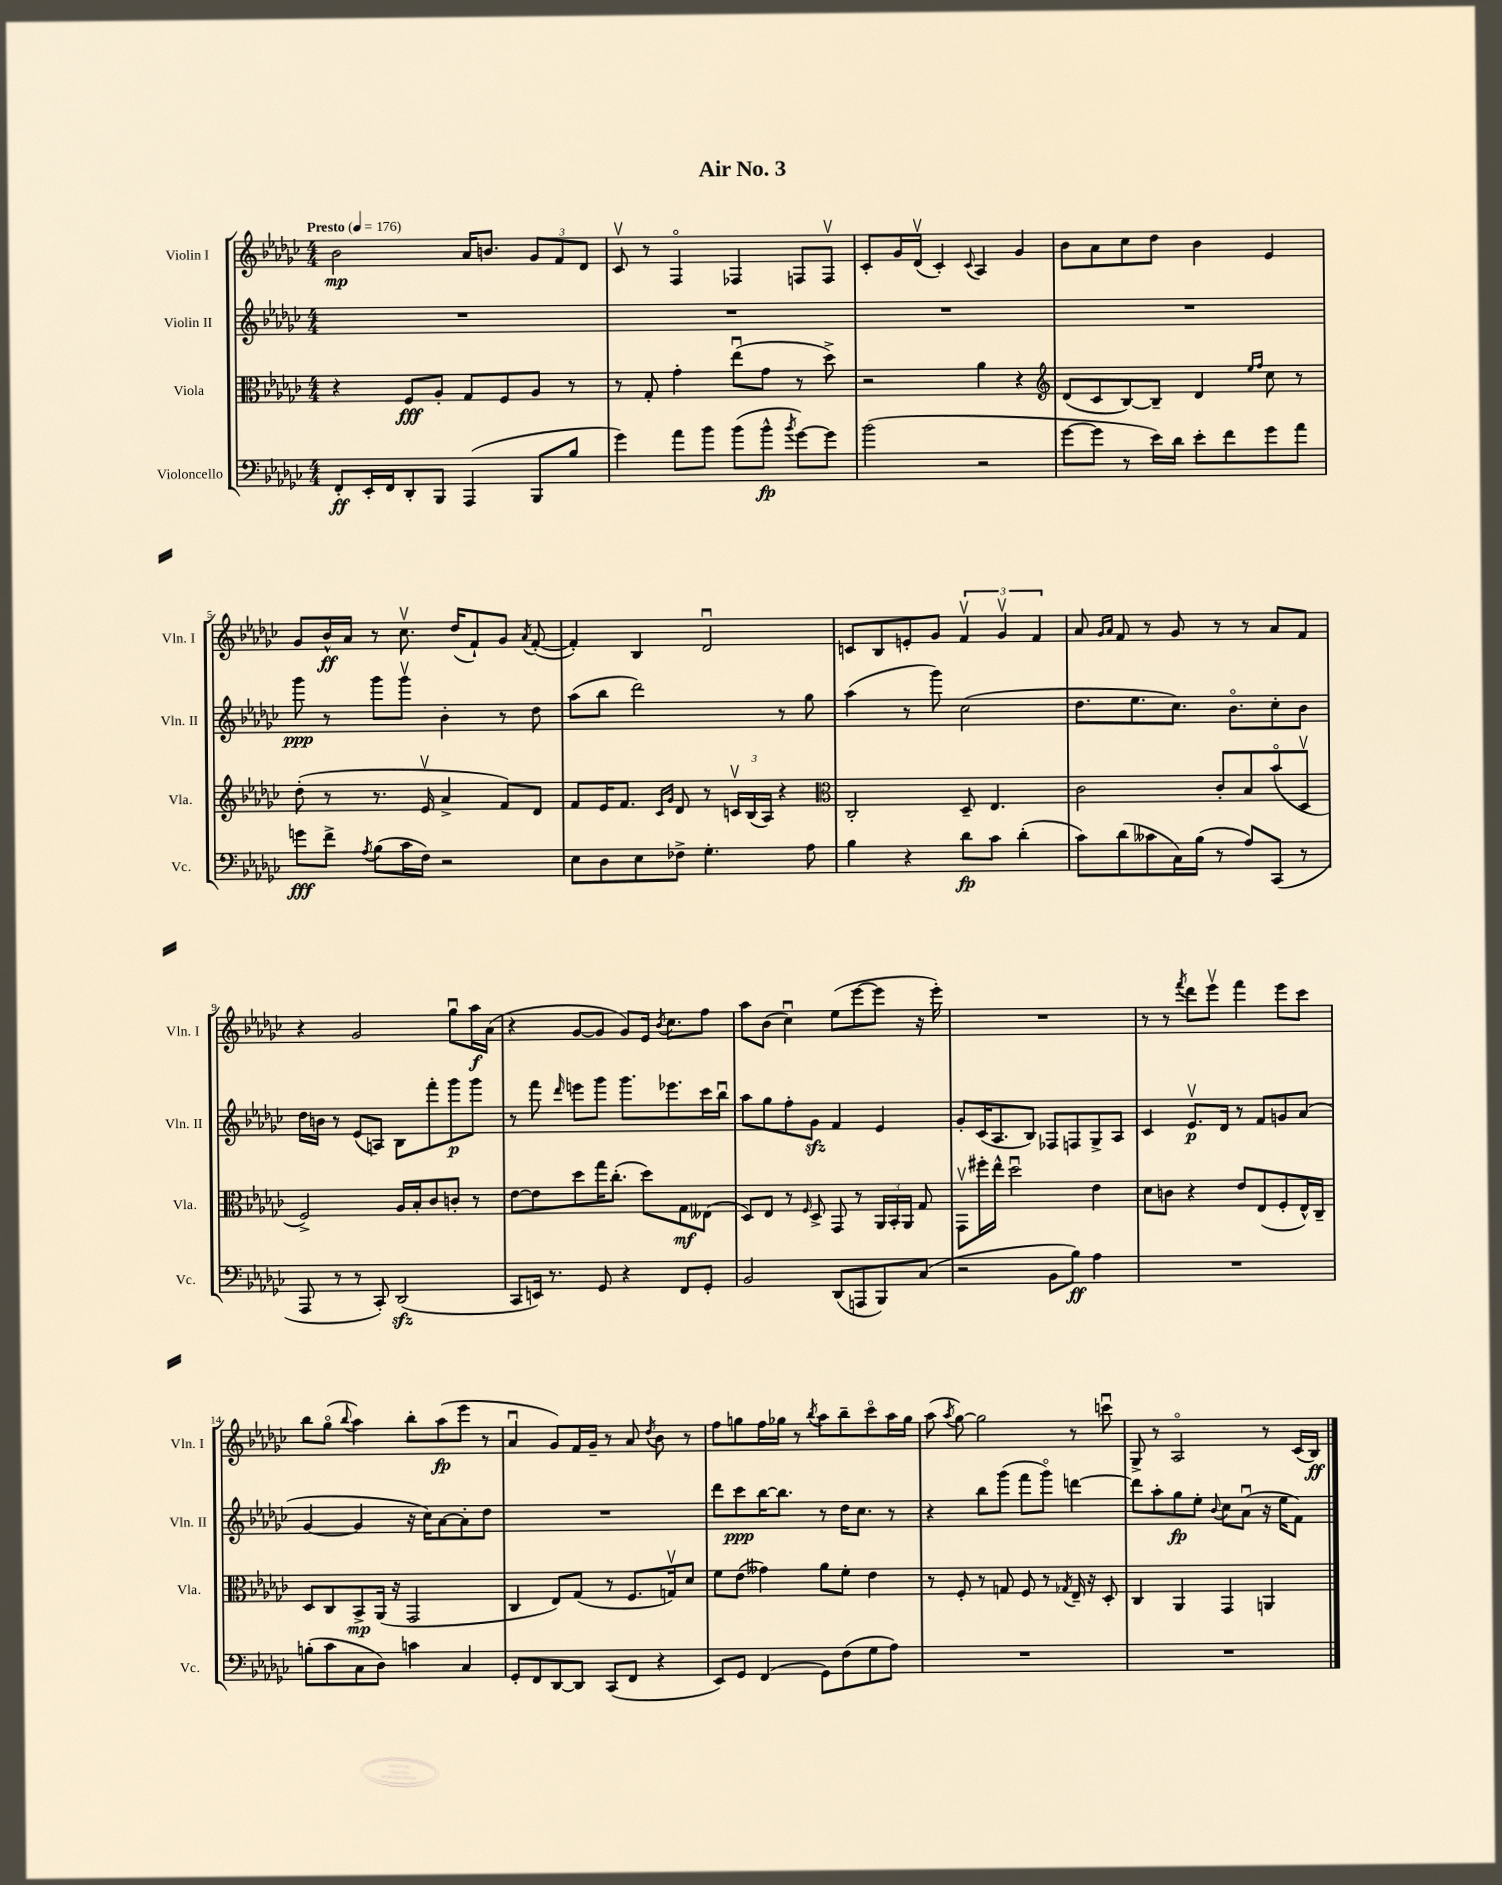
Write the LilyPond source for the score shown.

\header { title = "Air No. 3" }
<<
\new StaffGroup <<
\new Staff = "s0" \with { instrumentName = "Violin I" shortInstrumentName = "Vln. I" } {
    \clef treble \key ges \major \numericTimeSignature \time 4/4 \tempo "Presto" 4 = 176
    \autoBeamOff bes'2\mp aes'16[ b'8.] \tuplet 3/2 { ges'8[ f'8 des'8] } |
    ces'8\upbow r8 f4\flageolet fes4 f8[ f8]\upbow |
    ces'8[-. ges'16 des'16]\upbow( ces'4-.) \appoggiatura { ces'8 } aes4 ges'4 |
    bes'8[ aes'8 ces''8 des''8] bes'4 ees'4 |
    ges'8[ bes'16-^\ff aes'16] r8 ces''8.\upbow des''16[( f'8-!) ges'8] \acciaccatura { aes'8 } f'8~-.( |
    f'4-.) bes4 des'2\downbow |
    c'8[ bes8 e'8-. ges'8] \tuplet 3/2 { f'4\upbow ges'4\upbow f'4 } |
    aes'8 \grace { ges'16[ aes'16] } f'8 r8 ges'8 r8 r8 aes'8[ f'8] |
    r4 ges'2 ges''8[\downbow aes''16\f aes'16]( |
    r4 ges'8[~ ges'8] ges'8[) ees'16] \acciaccatura { bes'8 } ces''8.[ f''8] |
    aes''8[ bes'8]( ces''4\downbow) ees''8[( ees'''8~ ees'''8] r16 ees'''16-.) |
    R1 |
    r8 r8 \acciaccatura { f'''8 } des'''8[ ees'''8]\upbow f'''4 ees'''8[ ces'''8] |
    bes''8[ ges''8]\flageolet( \appoggiatura { bes''8 } aes''4) bes''8[-. aes''8\fp( ees'''8] r8 |
    aes'4\downbow ges'8[) f'16 ges'16]-- r8 aes'8 \acciaccatura { des''8 } bes'8 r8 |
    f''8[ g''8 f''16 ges''16] r8 \acciaccatura { bes''8 } aes''8[ bes''8-- ces'''8\flageolet aes''16 ges''16] |
    aes''8( \acciaccatura { aes''8 } ges''8~) ges''2 r8 c'''8\downbow |
    ges8-> r8 aes2\flageolet r8 ces'16[( bes16]\ff) \bar "|." |
}
\new Staff = "s1" \with { instrumentName = "Violin II" shortInstrumentName = "Vln. II" } {
    \clef treble \key ges \major \numericTimeSignature \time 4/4
    \autoBeamOff R1 |
    R1 |
    R1 |
    R1 |
    ges'''8\ppp r8 ges'''8[ ges'''8]\upbow bes'4-. r8 des''8 |
    aes''8[( bes''8] des'''2) r8 ges''8 |
    aes''4( r8 ges'''8) ces''2( |
    des''8.[ ees''8. ces''8.]) bes'8.[\flageolet ces''8-. bes'8] |
    des''16[ b'16] r8 ees'8[( a8]) bes8[ f'''8-. ges'''8\p ges'''8] |
    r8 f'''8 \grace { des'''16 } e'''8[ ges'''8] ges'''8.[ ees'''8. ces'''16 bes''16]\downbow |
    aes''8[ ges''8 f''8-. ges'8]\sfz f'4 ees'4 |
    ges'8[-. ces'16( aes8. bes8]) fes8[ f8 ges8-> aes8] |
    ces'4 ees'8.[\upbow\p des'16] r8 f'8[ g'8 aes'8]( |
    ges'4~ ges'4 r16 ces''16[) aes'8~ aes'8-. des''8] |
    R1 |
    des'''8[ ces'''8\ppp bes''16~ bes''8.] r8 des''16[ ces''8.] r8 |
    r4 bes''8[ ges'''8]( f'''8[ ges'''8]\flageolet) d'''4~ |
    d'''8[ aes''8-. ges''8\fp ees''8]-. \appoggiatura { bes'8 } ces''8[ aes'8]\downbow( r16 ees''16[ f'8]) \bar "|." |
}
\new Staff = "s2" \with { instrumentName = "Viola" shortInstrumentName = "Vla." } {
    \clef alto \key ges \major \numericTimeSignature \time 4/4
    \autoBeamOff r4 f8[\fff aes8]-. ges8[ f8 aes8] r8 |
    r8 ges8-. ges'4-. ees''8[\downbow( ges'8] r8 des''8->) |
    r2 aes'4 r4 |
    \clef treble des'8[( ces'8 bes8~) bes8]-- des'4 \grace { ees''16[ f''16] } ces''8 r8 |
    des''8-.( r8 r8. ees'16\upbow aes'4-> f'8[) des'8] |
    f'8[ ees'16 f'8.] \grace { ces'16[ ges'16] } des'8 r8 \tuplet 3/2 { c'16[\upbow bes16( aes16]) } r4 |
    \clef alto ces2-. des8-- ees4. |
    ces'2 ces'8[-. bes8 bes'8\flageolet( des8]\upbow |
    f2->) aes16[ bes16-. ces'8 c'8]-. r8 |
    ees'8[~ ees'8 des''8 ges''16 ces''8.]-.( des''8[) ges8\mf eeses8]( |
    des8[) ees8] r8 \grace { f16 } des8-> ges,8 r8 \tuplet 3/2 { aes,16[ bes,16-. aes,16] } ges8 |
    ges,8[\upbow fis''16-. ees''16]-^ des''2\downbow ees'4 |
    des'8[ c'8] r4 ees'8[ ees8( f8-. ees16-^) ces16]-- |
    des8[ ces8 bes,8->\mp aes,16]( r16 ges,2 |
    ces4 ees8[) ges8]( r8 f8.[ g16\upbow) des'8] |
    f'8[ ees'8]( geses'4) aes'8[ f'8]-. ees'4 |
    r8 f8-. r8 g8 f8 r8 \acciaccatura { ges8 } ees16-- r16 des8-. |
    ces4 aes,4 ges,4 a,4 \bar "|." |
}
\new Staff = "s3" \with { instrumentName = "Violoncello" shortInstrumentName = "Vc." } {
    \clef bass \key ges \major \numericTimeSignature \time 4/4
    \autoBeamOff f,8[-.\ff ees,16-. f,16 des,8-. bes,,8] aes,,4( bes,,8[ bes8] |
    ges'4) aes'8[ bes'8] bes'8[( bes'8]-^\fp \acciaccatura { bes'8 } ges'8[~) ges'8] |
    bes'2( r2 |
    ges'8[~ ges'8] r8 ees'16[) des'16] ees'8[-. f'8 ges'8 aes'8] |
    g'8[\fff f'8]-> \acciaccatura { aes8 } bes8[( ces'16 f16]) r2 |
    ees8[ des8 ees8 fes8]-> ges4.-. aes8 |
    bes4 r4 des'8[\fp ces'8] des'4-.( |
    ces'8[) des'8( ceses'8 ces16) bes16]( r8 aes8[) ces,8]( r8 |
    aes,,8 r8 r8 ces,8-.) des,2\sfz( |
    ces,8[ e,16]) r8. ges,8 r4 f,8[ ges,8]-. |
    bes,2 des,8[( a,,8 bes,,8) ces8]( |
    r2 bes,8[ bes8]\ff) aes4 |
    R1 |
    b8[-.( ces'8 ces8 des8]) c'4 ces4 |
    ges,8[-. f,8 des,8~ des,8] ces,8[( f,8] r4 |
    ees,8[) ges,8] f,4( ges,8[) f8( ges8 aes8]) |
    R1 |
    R1 \bar "|." |
}
>>
>>
